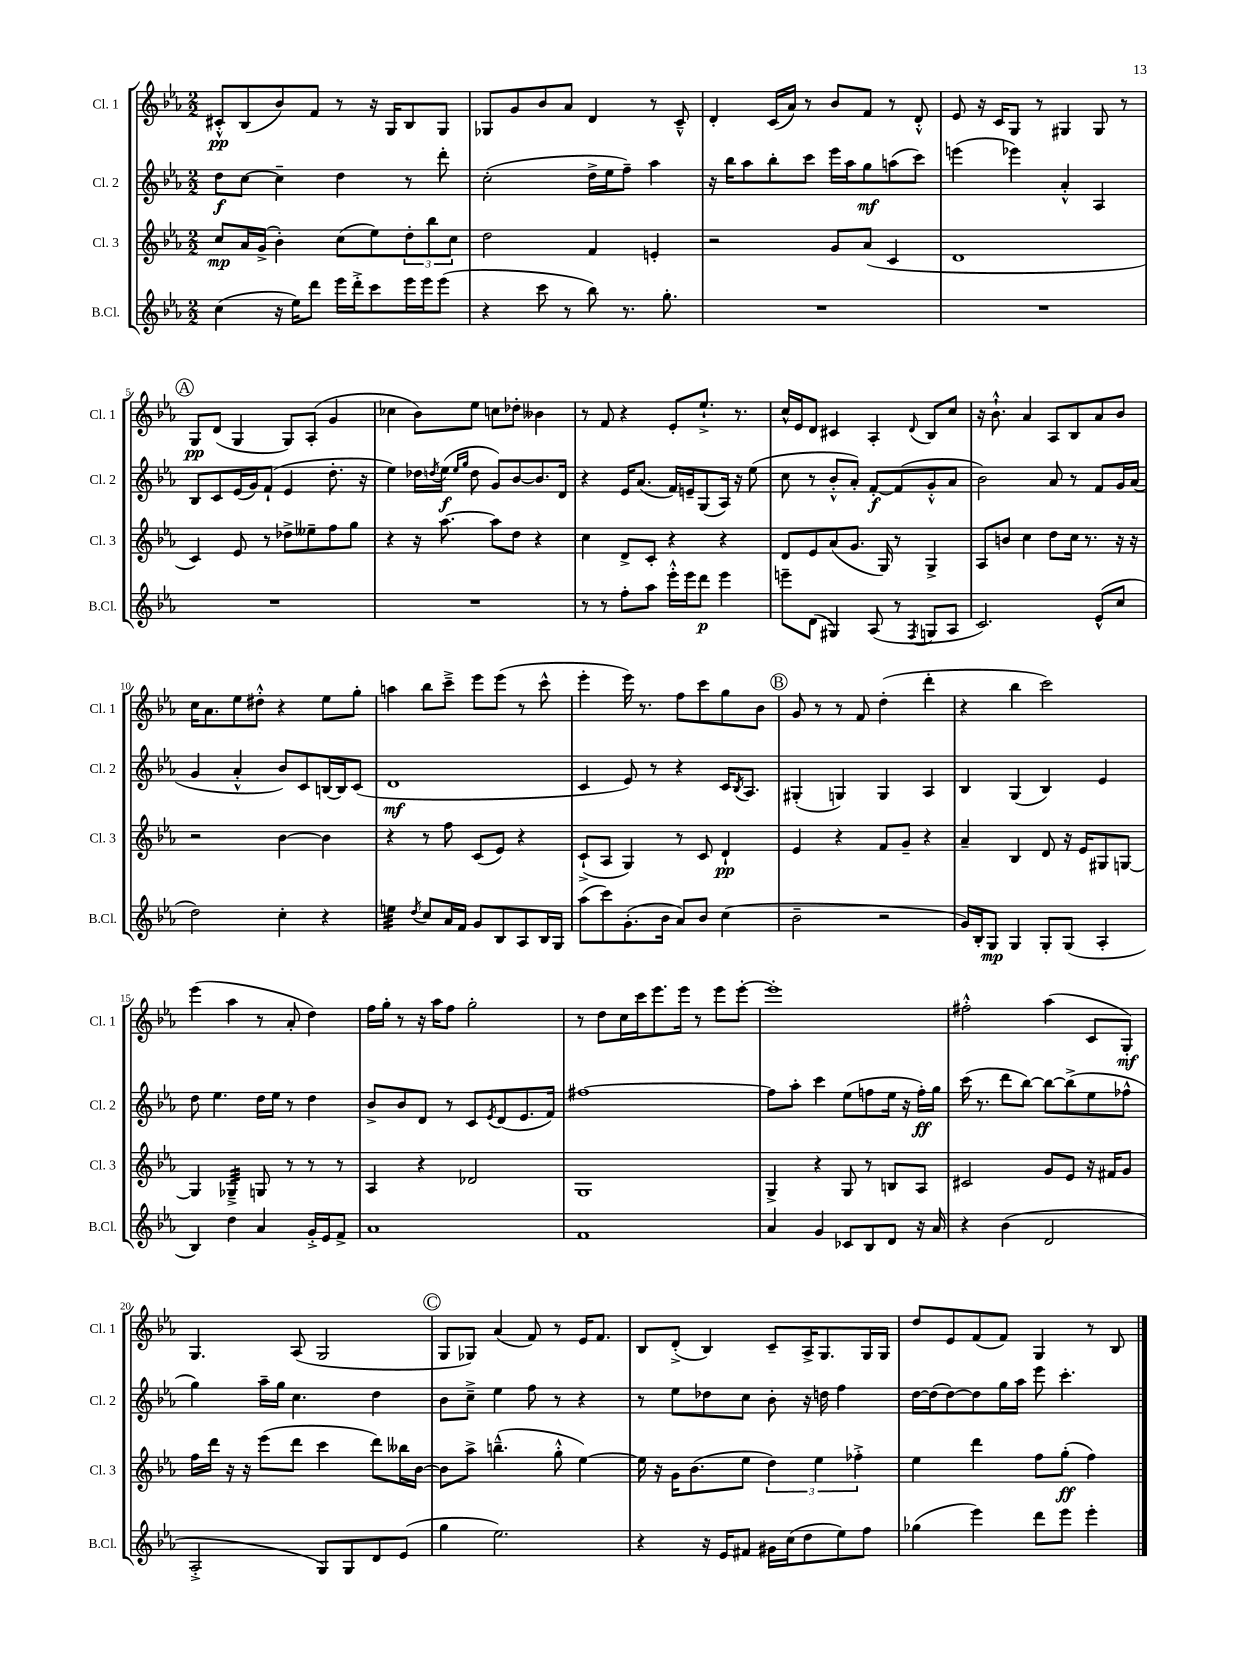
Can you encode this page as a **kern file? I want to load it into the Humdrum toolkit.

**kern	**kern	**kern	**kern
*staff4	*staff3	*staff2	*staff1
*clefG2	*clefG2	*clefG2	*clefG2
*k[b-e-a-]	*k[b-e-a-]	*k[b-e-a-]	*k[b-e-a-]
*M2/2	*M2/2	*M2/2	*M2/2
(4cc	8cc	8dd	8c#'^^
.	16a-	[8cc	(8B-
.	(16g^	.	.
16r	4b-')	4cc~]	8b-)
16ee-)	.	.	.
8ddd	.	.	8f
16eee-	(8cc	4dd	8r
16ddd'^	.	.	.
8ccc	8ee-)	.	16r
.	.	.	16G
16eee-	12dd'	8r	8B-
16eee-	.	.	.
.	12bb-	.	.
(8eee-	.	8ddd'	8G
.	12cc	.	.
=	=	=	=
4r	2dd	(2cc'	8G-
.	.	.	8g
8ccc	.	.	8b-
8r	.	.	8a-
8bb-)	4f	16dd^	4d
.	.	16ee-	.
8.r	.	8ff~)	.
.	4e'	4aa-	8r
8.gg'	.	.	.
.	.	.	8c~^^
=	=	=	=
1r	2r	16r	4d'
.	.	16bb-	.
.	.	8aa-	.
.	.	8bb-'	(16c
.	.	.	16a-)
.	.	8ccc	8r
.	8g	16eee-	8b-
.	.	16aa-	.
.	(8a-	8gg	8f
.	4c	(8aa	8r
.	.	8ccc)	8d'^^
=	=	=	=
1r	1d	(4eee	8e-
.	.	.	16r
.	.	.	16c
.	.	4eee-)	8G
.	.	.	8r
.	.	4a-'^^	4G#
.	.	4A-	8G#
.	.	.	8r
=	=	=	=
1r	4c)	8B-	8G
.	.	8c	(8d
.	8e-	(16e-	4G
.	.	16g)	.
.	8r	(8f`	.
.	8dd-^	4e-	8G)
.	8ee--~	.	(8A-'
.	8ff	8.dd'	4g
.	8gg	.	.
.	.	16r	.
=	=	=	=
1r	4r	4ee-)	4cc-
.	16r	16dd-	8b-)
.	.	8qdd	.
.	[8.aa-	(16ee-	.
.	.	16qqee-	.
.	.	16qqgg	.
.	.	8dd	8ee-
.	8aa-]	8g)	8cc
.	8dd	[8b-	8dd-'
.	4r	8.b-]	4b--
.	.	16d	.
=	=	=	=
8r	4cc	4r	8r
8r	.	.	8f
8ff'	8d^	16e-	4r
.	.	(8.a-	.
8aa-	8c'	.	.
16eee-'^^	4r	16f)	8e-'
16eee-	.	16e~	.
8ddd	.	(8G	8.ee-`^
4eee-	4r	16A-)	.
.	.	16r	8.r
.	.	(8ee-	.
=	=	=	=
8eee~	8d	8cc	16cc^^
.	.	.	16e-
(8d	8e-	8r	8d
4G#)	(8a-	8b-'^^	4c#
.	8.g	8a-')	.
(8A-	.	[8f'	4A-'
.	16G)	.	.
8r	8r	(8f]	.
8qF	.	.	8qqd
8G	4G^	8g'^^	8B-
8A-	.	8a-	8cc
=	=	=	=
2.c)	8A-	2b-)	16r
.	.	.	8.b-`^^
.	8b	.	.
.	4cc	.	4a-
.	8dd	8a-	8A-
.	16cc	8r	8B-
.	8.r	.	.
(8e-^^	.	8f	8a-
8cc	16r	16g	8b-
.	16r	(16a-	.
=	=	=	=
2dd)	2r	4g	16cc
.	.	.	8.a-
.	.	4a-'^^	8ee-
.	.	.	8dd#'^^
4cc'	[4b-	8b-)	4r
.	.	8c	.
4r	4b-]	[16B	8ee-
.	.	16B]	.
.	.	(8c	8gg'
=	=	=	=
4ee	4r	1d	4aa
8qdd	.	.	.
8cc	8r	.	8bb-
16a-	8ff	.	8ccc~^
16f	.	.	.
8g	(8c	.	8eee-
8B-	8e-)	.	(8eee-
8A-	4r	.	8r
16B-	.	.	8ccc^^
16G	.	.	.
=	=	=	=
(8aa-	(8c`^	4c	4eee-'
8ccc)	8A-	.	.
(8.g'	4G)	8e-)	16eee-)
.	.	.	8.r
.	.	8r	.
16b-	.	.	.
8a-)	8r	4r	8ff
8b-	8c	.	8ccc
(4cc	4d`	16c	8gg
.	.	8qB-	.
.	.	8.A-	.
.	.	.	8b-
=	=	=	=
2b-~	4e-	(4G#'	8g
.	.	.	8r
.	4r	4G)	8r
.	.	.	8f
2r	8f	4G	(4dd'
.	8g~	.	.
.	4r	4A-	4ddd'
=	=	=	=
16g)	4a-~	4B-	4r
16B-'	.	.	.
8G	.	.	.
4G	4B-	(4G	4bb-
8G'	8d	4B-)	2ccc)
(8G	16r	.	.
.	16e-	.	.
4A-'	8G#	4e-	.
.	[8G	.	.
=	=	=	=
4B-)	4G]	8dd	(4eee-
.	.	4.ee-	.
4dd	4G-~^	.	4aa-
4a-	8G	16dd	8r
.	.	16ee-	.
.	8r	8r	8a-'
16g'^	8r	4dd	4dd)
16e-	.	.	.
8f^	8r	.	.
=	=	=	=
1a-	4A-	8b-^	16ff
.	.	.	16gg'
.	.	8b-	8r
.	4r	8d	16r
.	.	.	16aa-
.	.	8r	8ff
.	2d-	8c	2gg'
.	.	8qe-	.
.	.	(8d	.
.	.	8.e-	.
.	.	16f)	.
=	=	=	=
1f	1G	[1ff#	8r
.	.	.	8dd
.	.	.	16cc
.	.	.	16ccc
.	.	.	8.eee-
.	.	.	16eee-
.	.	.	8r
.	.	.	8eee-
.	.	.	[8eee-'
=	=	=	=
4a-	4G^	8ff#]	1eee-']
.	.	8aa-'	.
4g	4r	4ccc	.
8c-	8G	(8ee-	.
8B-	8r	8ff	.
8d	8B	16ee-	.
.	.	16r	.
16r	8A-	16ff')	.
16a-	.	16gg	.
=	=	=	=
4r	2c#	(16ccc	2ff#'^^
.	.	8.r	.
(4b-	.	8ddd	.
.	.	[8bb-)	.
2d	8g	8bb-_	(4aa-
.	8e-	(8bb-^]	.
.	16r	8ee-	8c
.	16f#	.	.
.	8g	8ff-^^	8G')
=	=	=	=
2A-'^	16ff	4gg)	4.G
.	16ddd	.	.
.	16r	.	.
.	16r	.	.
.	(8eee-	16aa-~	.
.	.	16gg	.
.	8ddd	4.cc	(8A-
8G)	4ccc	.	2G
8G	.	.	.
8d	8ddd)	4dd	.
(8e-	16bb--	.	.
.	[16b-	.	.
=	=	=	=
4gg	8b-]	8b-	8G
.	8aa-^	8cc~^	8G-)
2.ee-)	(4.bb~^^	4ee-	(4a-
.	.	8ff	8f)
.	8gg'^^	8r	8r
.	[4ee-)	4r	16e-
.	.	.	8.f
=	=	=	=
4r	16ee-]	8r	8B-
.	16r	.	.
.	16g	8ee-	(8d'^
.	(8.b-	.	.
16r	.	8dd-	4B-)
16e-	.	.	.
8f#	8ee-	8cc	.
16g#	6dd)	8b-'	8c~
(16cc	.	.	.
8dd	.	16r	16A-^
.	6ee-	.	.
.	.	16dd	8.G
8ee-)	.	4ff	.
.	6ff-'^	.	.
8ff	.	.	16G
.	.	.	16G
=	=	=	=
(4gg-	4ee-	[16dd	8dd
.	.	(16dd]	.
.	.	[8dd)	8e-
4eee-)	4ddd	8dd]	(8f
.	.	16gg	8f)
.	.	16aa-	.
8ddd	8ff	8eee-	4G
8eee-	(8gg'	4.ccc'	.
4eee-'	4ff)	.	8r
.	.	.	8B-
==	==	==	==
*-	*-	*-	*-
